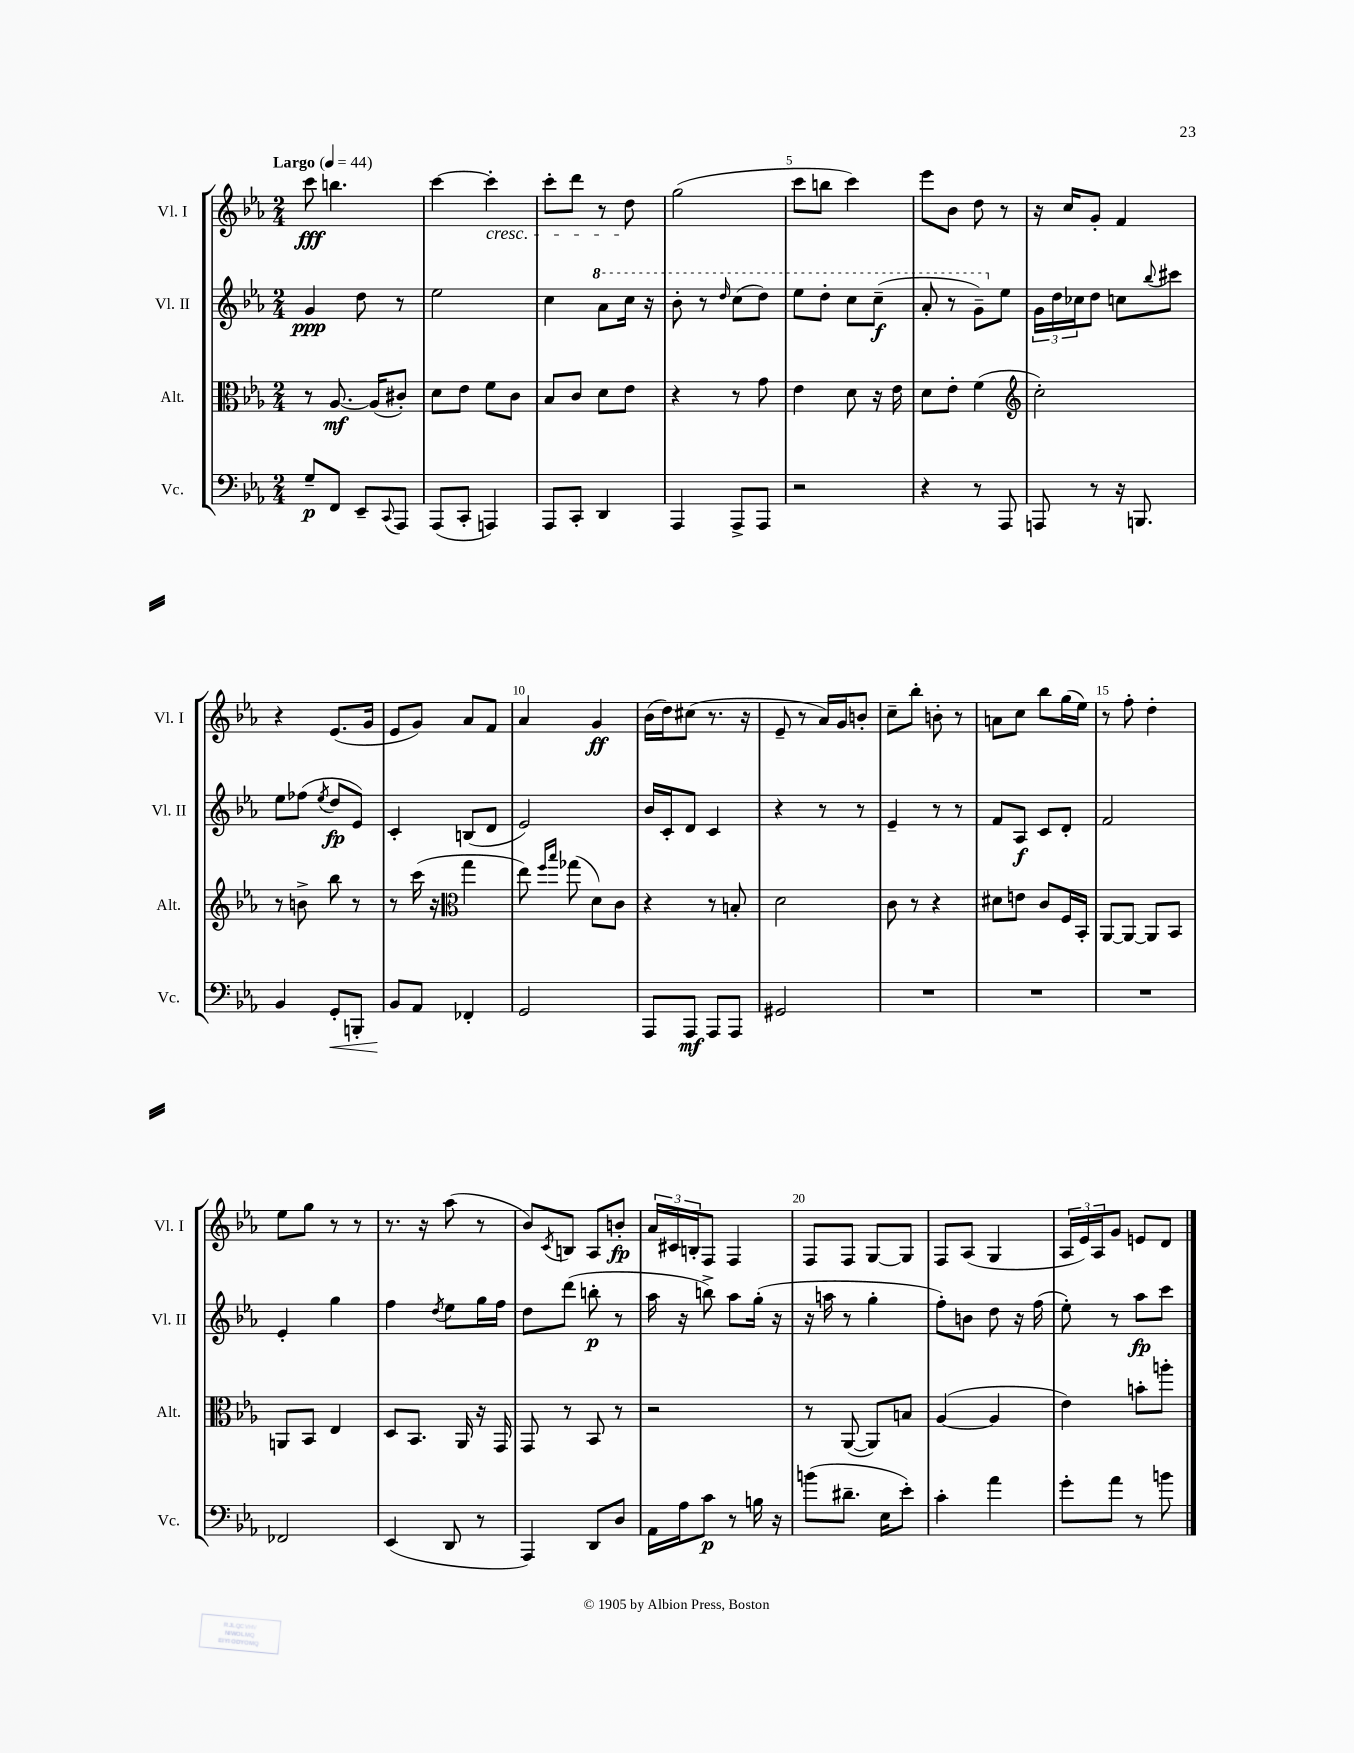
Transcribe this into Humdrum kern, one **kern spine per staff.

**kern	**dynam	**kern	**dynam	**kern	**dynam	**kern	**dynam
*part4	*part4	*part3	*part3	*part2	*part2	*part1	*part1
*staff4	*staff4	*staff3	*staff3	*staff2	*staff2	*staff1	*staff1
*I"Vc.	*	*I"Alt.	*	*I"Vl. II	*	*I"Vl. I	*
*I'Vc.	*	*I'Alt.	*	*I'Vl. II	*	*I'Vl. I	*
*clefF4	*	*clefC3	*	*clefG2	*	*clefG2	*
*k[b-e-a-]	*	*k[b-e-a-]	*	*k[b-e-a-]	*	*k[b-e-a-]	*
*M2/4	*	*M2/4	*	*M2/4	*	*M2/4	*
*MM44	*	*MM44	*	*MM44	*	*MM44	*
=1	=1	=1	=1	=1	=1	=1	=1
!	!	!	!	!	!	!LO:TX:a:B:t=Largo	!
8G~/L	p	8r	.	4g/	ppp	8ccc\	fff
8FF/J	.	[8.A-/	mf	.	.	4.bbn\	.
8EE-~/L	.	.	.	8dd\	.	.	.
.	.	(16A-/KL]	.	.	.	.	.
8qqCC/	.	.	.	.	.	.	.
8AAA-/J	.	8c#X'/J)	.	8r	.	.	.
=2	=2	=2	=2	=2	=2	=2	=2
(8AAA-/L	.	8d\L	.	2ee-\	.	[4ccc\	.
8CC'/J	.	8e-\J	.	.	.	.	.
!	!	!	!	!	!	!LO:TX:b:i:t=cresc.	!
4AAAn/)	.	8f\L	.	.	.	4ccc'\]	.
.	.	8c\J	.	.	.	.	.
=3	=3	=3	=3	=3	=3	=3	=3
8AAA-/L	.	8B-/L	.	4cc\	.	8ccc'\L	.
8CC'/J	.	8c/J	.	.	.	8ddd\J	.
*	*	*	*	*8va	*	*	*
4DD/	.	8d\L	.	8aa-\L	.	8r	.
.	.	8e-\J	.	16ccc\Jk	.	8dd\	.
.	.	.	.	16r	.	.	.
=4	=4	=4	=4	=4	=4	=4	=4
4AAA-/	.	4r	.	8bb-'\	.	(2gg\	.
.	.	.	.	8r	.	.	.
.	.	.	.	16qqddd/	.	.	.
8AAA-^/L	.	8r	.	(8ccc\L	.	.	.
8AAA-/J	.	8g\	.	8ddd\J)	.	.	.
=5	=5	=5	=5	=5	=5	=5	=5
2r	.	4e-\	.	8eee-\L	.	8ccc\L	.
.	.	.	.	8ddd'\J	.	8bbn\J	.
.	.	8d\	.	8ccc\L	.	4ccc\)	.
.	.	16r	.	(8ccc~\J	f	.	.
.	.	16e-\	.	.	.	.	.
=6	=6	=6	=6	=6	=6	=6	=6
4r	.	8d\L	.	8aa-'/	.	8eee-\L	.
.	.	8e-'\J	.	8r	.	8b-\J	.
8r	.	(4f\	.	8gg~\L)	.	8dd\	.
*	*	*	*	*X8va	*	*	*
8AAA-/	.	.	.	8ee-\J	.	8r	.
=7	=7	=7	=7	=7	=7	=7	=7
*	*	*clefG2	*	*	*	*	*
8AAAn/	.	2cc'\)	.	24g\LL	.	16r	.
.	.	.	.	24dd\	.	.	.
.	.	.	.	.	.	16cc/KL	.
.	.	.	.	24cc-X\J	.	.	.
8r	.	.	.	8dd\J	.	8g'/J	.
16r	.	.	.	8ccn\L	.	4f/	.
8.BBBn/	.	.	.	.	.	.	.
.	.	.	.	8qqbb-/	.	.	.
.	.	.	.	8ccc#X\J	.	.	.
!!LO:LB:g=z
=8	=8	=8	=8	=8	=8	=8	=8
4BB-/	.	8r	.	8ee-\L	.	4r	.
.	.	8bn^\	.	(8ff-X\J	.	.	.
.	.	.	.	8qee-/	.	.	.
!	!LO:HP:b	!	!	!	!	!	!
8GG'/L	<	8bb-\	.	8dd/L	fp	(8.e-/L	.
8BBBn'/J	.	8r	.	8e-/J)	.	.	.
.	.	.	.	.	.	16g/Jk	.
=9	=9	=9	=9	=9	=9	=9	=9
8BB-/L	.	8r	.	4c'/	.	8e-/L	.
8AA-/J	[	(16ccc\	.	.	.	8g/J)	.
.	.	16r	.	.	.	.	.
*	*	*clefC3	*	*	*	*	*
4FF-X'/	.	4gg\	.	(8Bn/L	.	8a-/L	.
.	.	.	.	8d/J	.	8f/J	.
=10	=10	=10	=10	=10	=10	=10	=10
2GG/	.	8ee-\)	.	2e-/)	.	4a-/	.
.	.	16qqff/LL	.	.	.	.	.
.	.	16qqbb-/JJ	.	.	.	.	.
.	.	(8gg-X\	.	.	.	.	.
.	.	8d\L)	.	.	.	4g/	ff
.	.	8c\J	.	.	.	.	.
=11	=11	=11	=11	=11	=11	=11	=11
8AAA-/L	.	4r	.	16b-/LL	.	(16b-\LL	.
.	.	.	.	16c'/J	.	16dd\J)	.
8AAA-/J	mf	.	.	8d/J	.	(8cc#X\J	.
8AAA-/L	.	8r	.	4c/	.	8.r	.
8AAA-/J	.	8Bn'/	.	.	.	.	.
.	.	.	.	.	.	16r	.
=12	=12	=12	=12	=12	=12	=12	=12
2GG#X/	.	2d\	.	4r	.	8e-~/	.
.	.	.	.	.	.	8r	.
.	.	.	.	8r	.	16a-/LL)	.
.	.	.	.	.	.	16g/J	.
.	.	.	.	8r	.	8bn'/J	.
=13	=13	=13	=13	=13	=13	=13	=13
2r	.	8c\	.	4e-~/	.	8cc~\L	.
.	.	8r	.	.	.	8bb-'\J	.
.	.	4r	.	8r	.	8bn'\	.
.	.	.	.	8r	.	8r	.
=14	=14	=14	=14	=14	=14	=14	=14
2r	.	8d#X\L	.	8f/L	.	8an\L	.
.	.	8en\J	.	8A-/J	f	8cc\J	.
.	.	8c/L	.	8c/L	.	8bb-\L	.
.	.	16F/L	.	8d'/J	.	(16gg\L	.
.	.	16BB-'/JJ	.	.	.	16ee-\JJ)	.
=15	=15	=15	=15	=15	=15	=15	=15
2r	.	[8AA-/L	.	2f/	.	8r	.
.	.	8AA-/J_	.	.	.	8ff'\	.
.	.	8AA-/L]	.	.	.	4dd'\	.
.	.	8BB-/J	.	.	.	.	.
!!LO:LB:g=z
=16	=16	=16	=16	=16	=16	=16	=16
2FF-X/	.	8AAn/L	.	4e-'/	.	8ee-\L	.
.	.	8BB-/J	.	.	.	8gg\J	.
.	.	4E-/	.	4gg\	.	8r	.
.	.	.	.	.	.	8r	.
=17	=17	=17	=17	=17	=17	=17	=17
(4EE-/	.	8D/L	.	4ff\	.	8.r	.
.	.	8.BB-/J	.	.	.	.	.
.	.	.	.	.	.	16r	.
.	.	.	.	8qdd/	.	.	.
8DD/	.	.	.	8ee-\L	.	(8aa-\	.
.	.	16AA-/	.	.	.	.	.
8r	.	16r	.	16gg\L	.	8r	.
.	.	16GG/	.	16ff\JJ	.	.	.
=18	=18	=18	=18	=18	=18	=18	=18
4AAA-/)	.	8GG/	.	8dd\L	.	8b-/L)	.
.	.	.	.	.	.	8qc/	.
.	.	8r	.	(8ddd\J	.	8Bn/J	.
8DD/L	.	8BB-/	.	8bbn'\	p	8A-/L	.
8D/J	.	8r	.	8r	.	8bn'/J	fp
=19	=19	=19	=19	=19	=19	=19	=19
16AA-\LL	.	2r	.	16aa-\	.	24a-/LL	.
.	.	.	.	.	.	24c#X/	.
16A-\J	.	.	.	16r	.	.	.
.	.	.	.	.	.	24Bn'/J	.
8c\J	p	.	.	8bbn^\)	.	8F/J	.
8r	.	.	.	8aa-\L	.	4F/	.
16Bn\	.	.	.	(16gg'\Jk	.	.	.
16r	.	.	.	16r	.	.	.
=20	=20	=20	=20	=20	=20	=20	=20
(8bn\L	.	8r	.	16r	.	8F/L	.
.	.	.	.	16aan\	.	.	.
8.d#X~\J	.	([8AA-/	.	8r	.	8F/J	.
.	.	8AA-/L])	.	4gg'\	.	[8G/L	.
16E-\KL	.	.	.	.	.	.	.
8e-'\J)	.	8Bn/J	.	.	.	8G/J]	.
=21	=21	=21	=21	=21	=21	=21	=21
4c'\	.	([4A-/	.	8ff'\L)	.	8F/L	.
.	.	.	.	8bn\J	.	(8A-/J	.
4a-\	.	4A-/]	.	8dd\	.	4G/	.
.	.	.	.	16r	.	.	.
.	.	.	.	(16ff\	.	.	.
=22	=22	=22	=22	=22	=22	=22	=22
8g'\L	.	4e-\)	.	8ee-'\)	.	24A-/LL	.
.	.	.	.	.	.	24e-/)	.
.	.	.	.	.	.	24A-/J	.
8a-\J	.	.	.	8r	.	8g/J	.
8r	.	8bn'\L	.	8aa-\L	fp	8en/L	.
8bn\	.	8aan'\J	.	8ccc\J	.	8d/J	.
==	==	==	==	==	==	==	==
*-	*-	*-	*-	*-	*-	*-	*-
